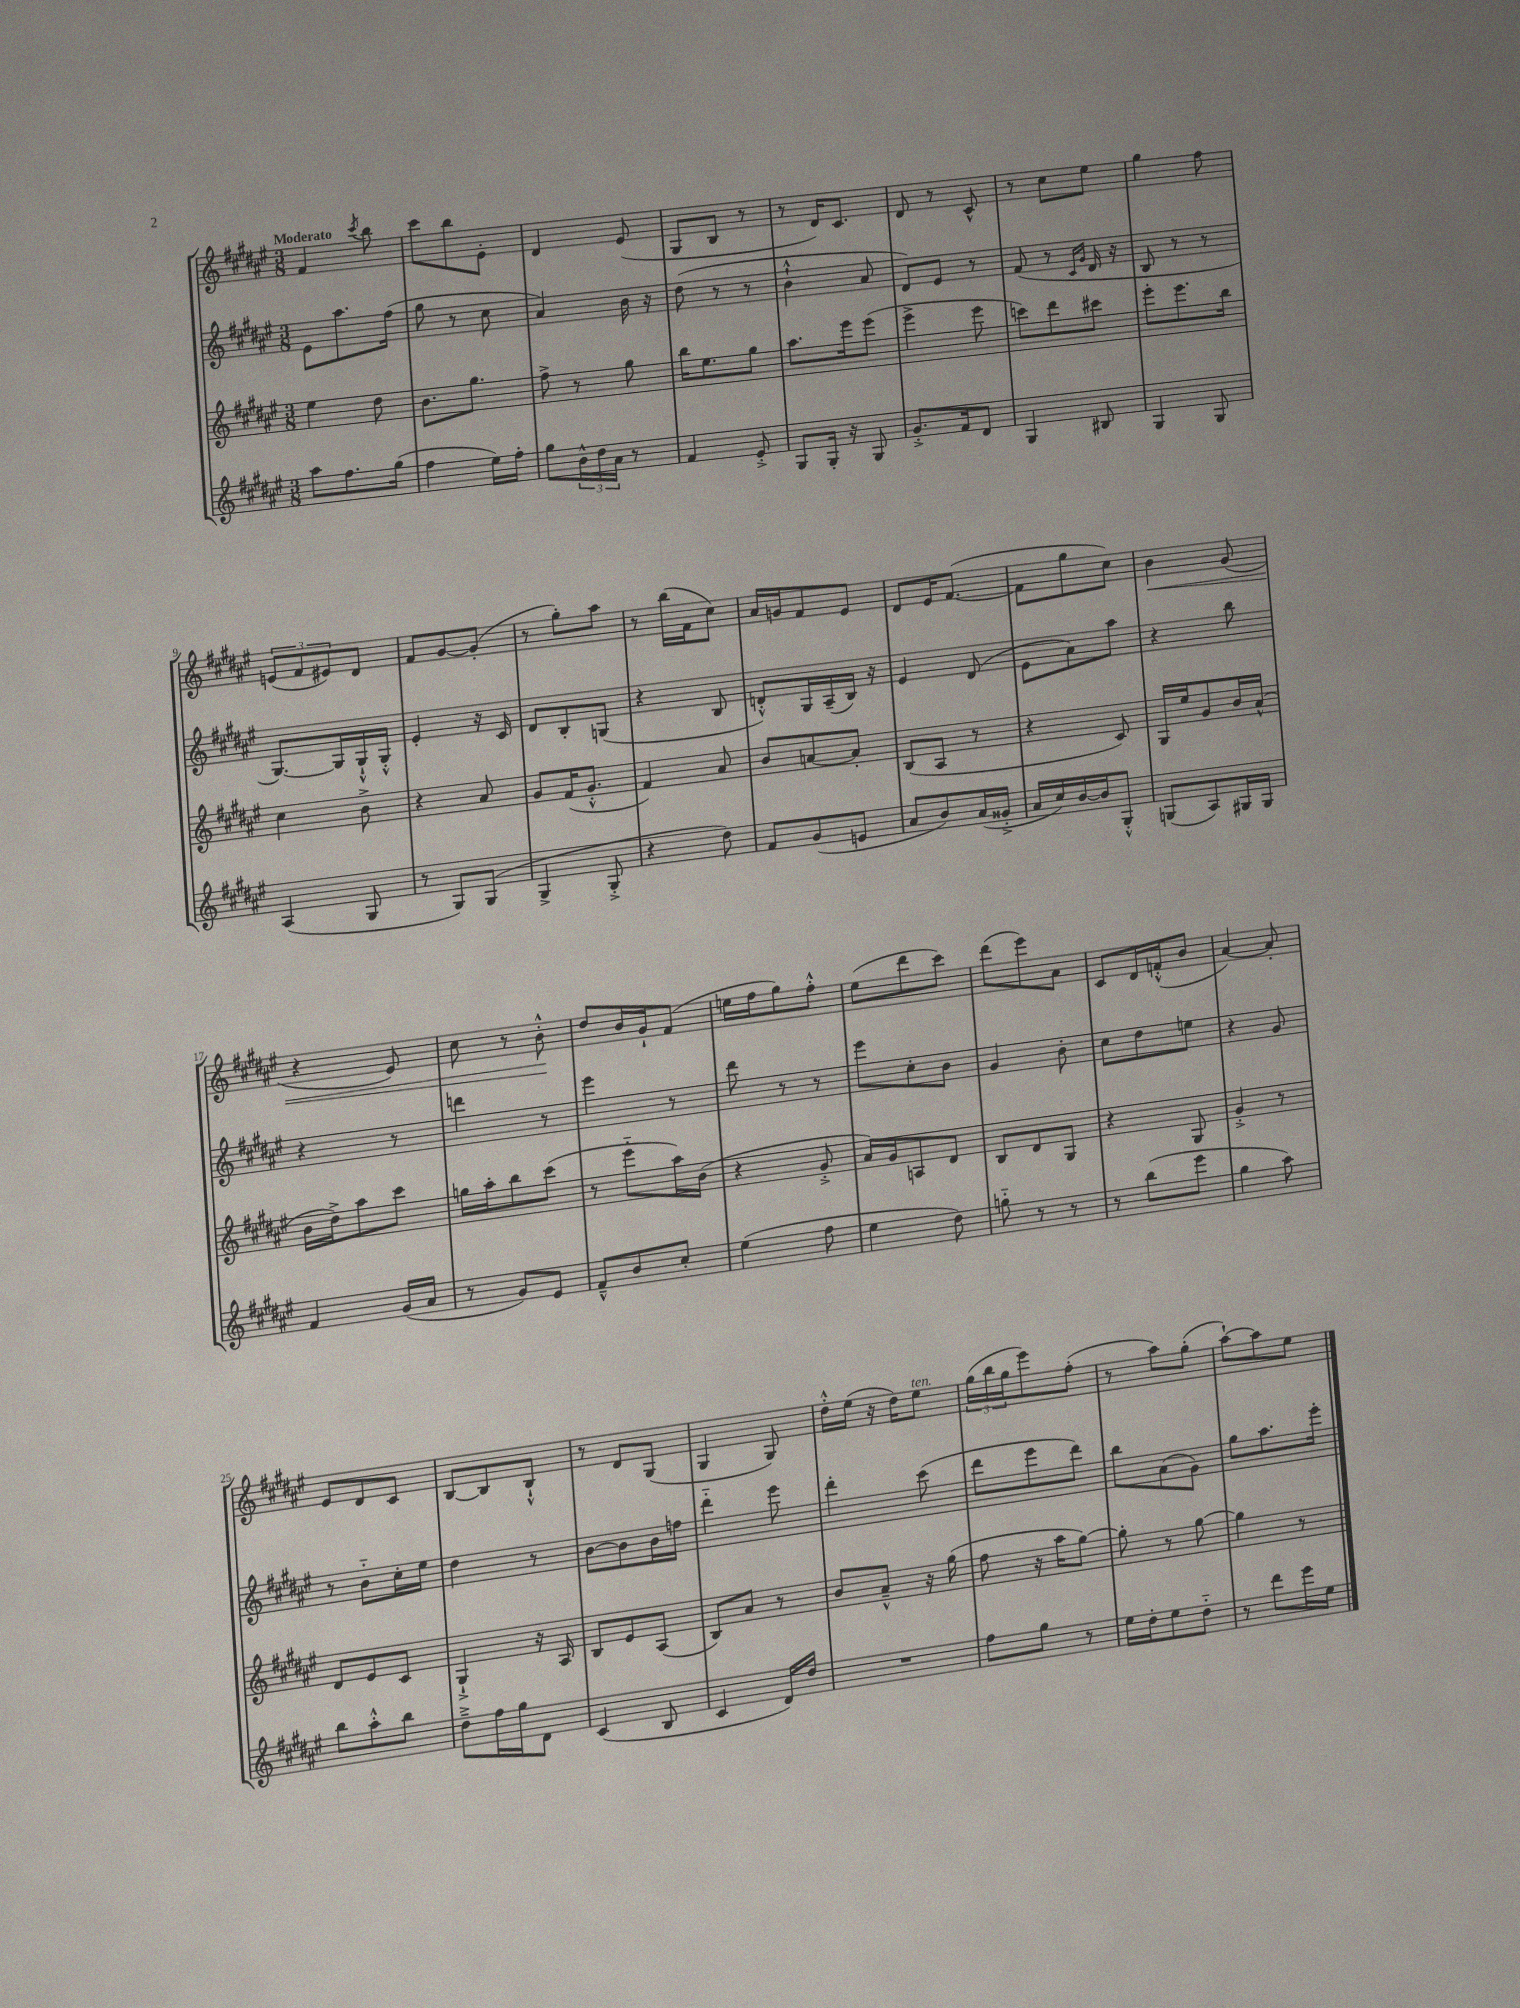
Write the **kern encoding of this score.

**kern	**kern	**kern	**kern
*staff4	*staff3	*staff2	*staff1
*clefG2	*clefG2	*clefG2	*clefG2
*k[f#c#g#d#a#e#]	*k[f#c#g#d#a#e#]	*k[f#c#g#d#a#e#]	*k[f#c#g#d#a#e#]
*M3/8	*M3/8	*M3/8	*M3/8
8aa#\L	4ee#\	8e#\L	4f#/
8.ff#\	.	8.aa#\	.
.	.	.	8qccc#/
.	8dd#\	.	8bb\
(16gg#\Jk	.	(16ff#\Jk	.
=	=	=	=
4ff#\	8.b\L	8gg#\	8ccc#\L
.	.	8r	8bb\
.	8.gg#\J	.	.
16ee#\LL)	.	8cc#\	8e#'\J
16ff#'\JJ	.	.	.
=	=	=	=
8gg#\L	8ff#^\	4a#/)	4d#/
24b^^\L	8r	.	.
24dd#\	.	.	.
24a#\JJ	.	.	.
8r	8gg#\	16b\	(8e#/
.	.	16r	.
=	=	=	=
4f#/	16bb\LK	(8dd#\	8G#/L
.	8.ee#\	.	.
.	.	8r	8B/J
8e#'^/	8gg#\J	8r	8r
=	=	=	=
8G#/L	8.aa#\L	4b`^^\	8r
16G#'/Jk	.	.	16d#/LK)
16r	16eee#\k	.	8.c#/J
8G#/	(8eee#\J	8a#/	.
=	=	=	=
8.g#'^/L	4eee#^\	8d#/L)	8d#/
.	.	8e#/J	8r
16f#/k	.	.	.
8d#/J	8eee#\	8r	8c#^^/
=	=	=	=
4G#/	8ccc\L)	(8f#/	8r
.	8ddd#\	8r	8cc#\L
.	.	16qqc#/LL	.
.	.	16qqg#/JJ	.
8B#/	8ccc#\J	16d#/	8ee#\J
.	.	16r	.
=	=	=	=
4G#/	8eee#'\L	8B/	4gg#\
.	8.eee#\	8r	.
8G#/	.	8r	8ff#\
.	16bb\Jk	.	.
=	=	=	=
(4A#/	4cc#\	[8.G#/L)	(12e/L
.	.	.	12f#/
.	.	.	12e#/)
.	.	16G#/]L	.
8G#/	8b^\	16G#`^^/	8d#/J
.	.	16G#'^^/JJ	.
=	=	=	=
8r	4r	4e#'/	8f#/L
8G#/L)	.	.	[8g#/
(8G#/J	8a#/	16r	(8g#'/]J
.	.	16c#/	.
=	=	=	=
4G#^/	8g#/L	8d#/L	8r
.	(16f#/K	8B'/	8gg#'\L)
.	8.g#'^^/J	.	.
8G#'^/	.	(8G/J	8aa#\J
=	=	=	=
4r	4f#/)	4r	8r
.	.	.	(16bb\LL
.	.	.	16f#\J
8dd#\)	8a#/	8B/	8cc#\J)
=	=	=	=
8f#/L	8b/L	8d'^^/L)	16a#/LL
.	.	.	16g/J
(8g#/	[8a/	16G#/L	8f#/
.	.	(16A#~/	.
8e/J	8a'/]J	16B/JJ)	8e#/J
.	.	16r	.
=	=	=	=
8a#/L	(8B/L	4e#/	8d#/L
8b/)	8A#/J	.	16e#/K
.	.	.	([8.f#/J
(16a#/L	8r	(8d#/	.
16g##'^/JJ	.	.	.
=	=	=	=
16a#/LL	4r	8e#\L	8f#\]L
16cc#/)	.	.	.
[16b/	.	8a#\)	8gg#\
16b/]J	.	.	.
8G#'^^/J	8c#/)	8aa#\J	8cc#\J)
=	=	=	=
(8G/L	16G#/LL	4r	4b\
.	16ee#/J	.	.
8A#/)	8g#/	.	.
16G#/L	16b/L	8bb\	(8g#/
16G#/JJ	(16a#^^/JJ	.	.
=	=	=	=
4f#/	16b\LL	4r	4r
.	16dd#^\J)	.	.
.	8aa#\	.	.
(16g#/LL	8ccc#\J	8r	8e#/)
16a#/JJ	.	.	.
=	=	=	=
8r	16gg\LL	4ddd\	8cc#\
.	16aa#'\J	.	.
8g#/L)	8bb\	.	8r
8e#/J	(8ccc#\J	8r	8b'^^\
=	=	=	=
8f#~^^/L	8r	4eee#\	8dd#/L
8b/	8eee#'~\L	.	16b/L
.	.	.	16g#`/J
8cc#'/J	16aa#\L)	8r	(8f#/J
.	(16b\JJ	.	.
=	=	=	=
(4ee#\	4r	8ddd#\	16ee\LL
.	.	.	16ff#\J
.	.	8r	8gg#\)
8ff#\	8g#'^/	8r	8ff#'^^\J
=	=	=	=
4ee#\	16a#/LL)	8eee#\L	(8ee#\L
.	16g#/J	.	.
.	8A/	8cc#'\	8ddd#\
8dd#\)	8d#/J	8b\J	8ccc#\J)
=	=	=	=
8gg'~\	8B/L	4g#/	(8ddd#\L
8r	8d#/	.	8eee#\)
8r	8G#/J	8b'\	8a#\J
=	=	=	=
8r	4r	8cc#\L	8c#/L
(8bb\L	.	8dd#\	16d#/L
.	.	.	(16f'^^/J
8eee#\J	8G#/	8ee\J	8b/J
=	=	=	=
4gg#\	4g#'^/	4r	[4a#/)
8aa#\)	8r	8g#/	8a#'/]
=	=	=	=
8bb\L	8d#/L	8r	8e#/L
8aa#'^^\	8e#/	8b'~\L	8d#/
8bb\J	8c#/J	16cc#'\L	8c#/J
.	.	16ee#\JJ	.
=	=	=	=
8dd#~^\L	4G#`^/	4dd#\	[8B/L
16ff#\L	.	.	8B/]
16gg#\J	.	.	.
8d#\J	16r	8r	8B`^^/J
.	16A#/	.	.
=	=	=	=
(4c#/	8B/L	[8b\L	8r
.	8e#/	8b\]	8d#/L
8B/	(8A#/J	16b\L	(8G#/J
.	.	16ff\JJ	.
=	=	=	=
4c#/	8B/L)	4ddd#'~\	4G#/
.	8a#/J	.	.
16d#/LL)	8r	8eee#\	8G#/)
16dd#/JJ	.	.	.
=	=	=	=
4.r	8b/L	4ddd#'\	16dd#'^^\LL
.	.	.	(16ee#\JJ
.	8a#~^^/J	.	16r
.	.	.	16dd#\LK)
.	16r	(8ccc#\	8ee#\J
.	(16gg#\	.	.
=	=	=	=
8ff#\L	8ff#\	8ddd#\L	(24gg#\LL
.	.	.	24bb\
.	.	.	24gg#\J
8gg#\J	16r	8eee#\	8eee#\)
.	16aa#\LK	.	.
8r	[8gg#\J)	8ddd#\J)	(8ff#'\J
=	=	=	=
16ee#\LL	8gg#'\]	8bb\L	8r
16dd#'\J	.	.	.
8ee#\	8r	(8a#\	8aa#\L)
8dd#'~\J	[8gg#\	8g#\J)	(8gg#'\J
=	=	=	=
8r	4gg#\]	8gg#\L	[8aa#`\L)
8ddd#\L	.	8.aa#\	8aa#\]
16eee#\L	8r	.	8ee#\J
16ee#\JJ	.	16eee#'\Jk	.
==	==	==	==
*-	*-	*-	*-
